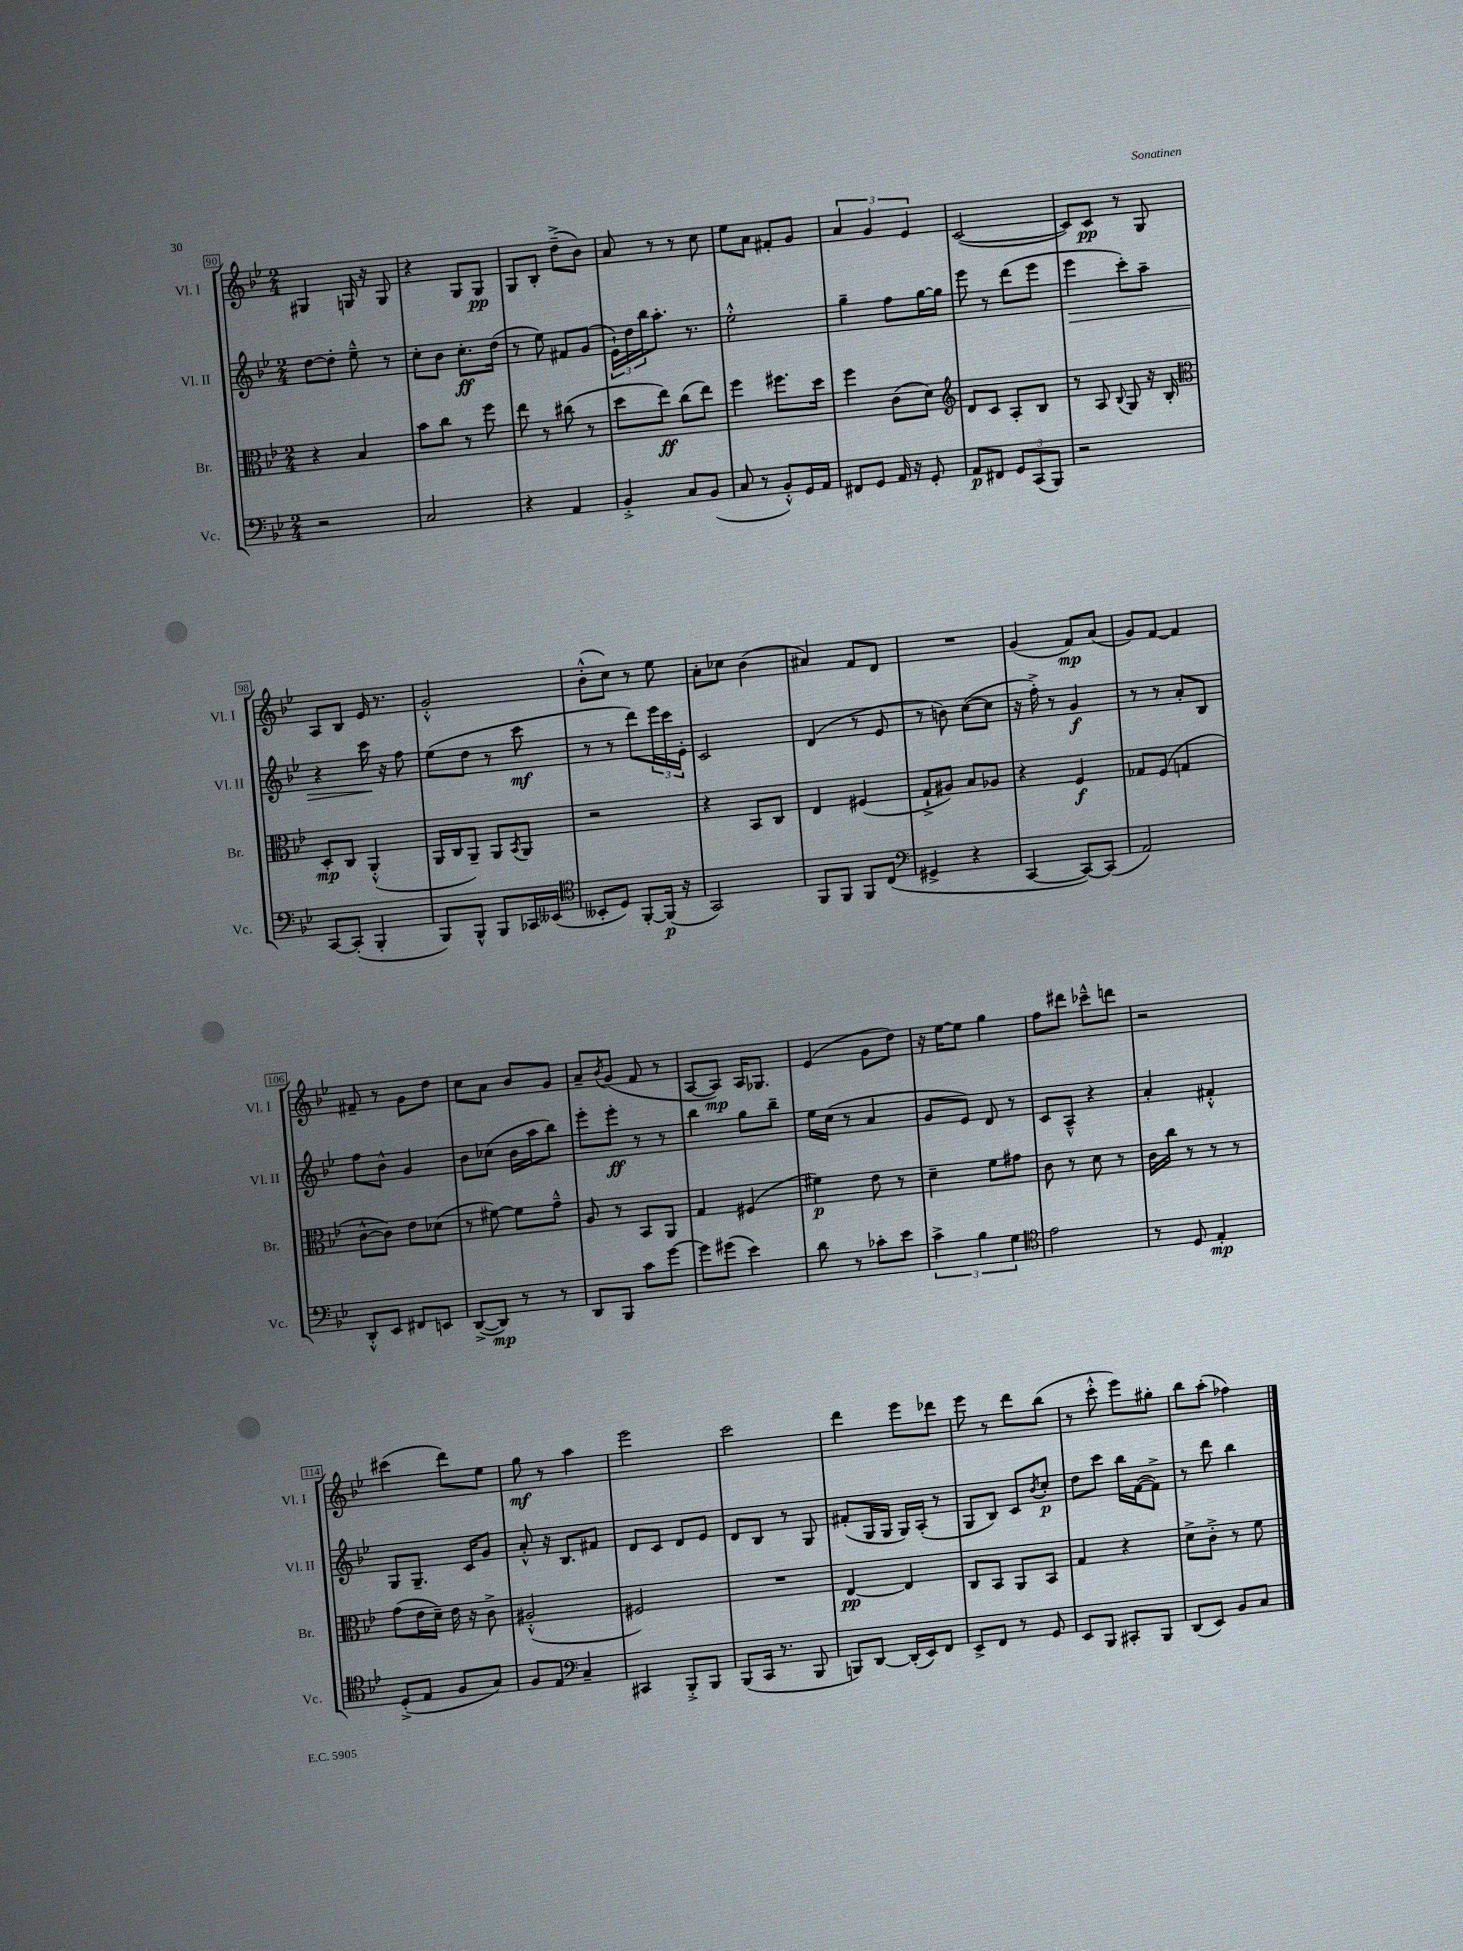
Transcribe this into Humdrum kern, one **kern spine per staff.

**kern	**kern	**kern	**kern
*staff4	*staff3	*staff2	*staff1
*clefF4	*clefC3	*clefG2	*clefG2
*k[b-e-]	*k[b-e-]	*k[b-e-]	*k[b-e-]
*M2/4	*M2/4	*M2/4	*M2/4
2r	4r	[8dd\L	4G#/
.	.	8dd'\]J	.
.	4B-/	8ee-~^^\	16G/
.	.	.	16r
.	.	8r	8G/
=	=	=	=
2C/	8b-\L	8cc'\L	4r
.	8cc\J	8b-\J	.
.	8r	8.cc'\L	8G/L
.	8ff\	.	8G/J
.	.	(16dd\Jk	.
=	=	=	=
4r	8ee-\	8r	8G/L
.	8r	8ee-\)	8B-'/J
4AA/	(8cc#\	8f#/L	(8dd~^\L
.	8r	(8g/J	8b-\J)
=	=	=	=
4BB-'^/	8dd\L	24e-`\LL)	8a/
.	.	24dd\	.
.	.	24bb-\J	.
.	8ee-\J)	8.aa'\J	8r
8C/L	(8cc\L	.	8r
.	.	8.r	.
(8BB-/J	8ee-\J)	.	8cc\
=	=	=	=
8C/	4ff\	2ee-'^^\	8ee-\L
8r	.	.	8a\J
8BB-'^^/L)	8.ff#\L	.	8f#'/L
16GG/L	.	.	8g/J
16AA/JJ	16dd\Jk	.	.
=	=	=	=
8FF#/L	4ff\	4gg~\	6a/
8GG/J	.	.	.
.	.	.	6g/
16AA/	(8c\L	8ff\L	.
16r	.	.	.
.	.	.	6e-/
8GG'/	8d\J)	[16gg\L	.
.	.	16gg\]JJ	.
=	=	=	=
*	*clefG2	*	*
8AA/L	8d/L	8eee-\	([2c/
8FF#/J	8c/J	8r	.
12GG/L	8A'/L	(8ddd\L	.
(12CC/	.	.	.
.	8B-/J	8eee-\J	.
12BBB-/J)	.	.	.
=	=	=	=
2r	8r	4eee-\	8c/]L)
.	8A/	.	8c/J
.	8qqB-/	.	.
.	8G/	8ccc'\L)	8r
.	16r	8aa~\J	8G/
.	16B-'/	.	.
=	=	=	=
*	*clefC3	*	*
[8CC/L	8D'/L	4r	8A/L
(8CC'/]J	8C/J	.	8B-/J
4BBB-'/	(4AA'^^/	16ccc\	16e-/
.	.	16r	8.r
.	.	8ff\	.
=	=	=	=
8BBB-/L)	16AA/LL	(8ee-\L	2g'^^/
.	16C/J	.	.
8BBB-^^/J	8AA~/J)	8dd\J	.
8BBB-/L	8AA/L	8r	.
.	8qBB-/	.	.
16CC-/L	8AA/J	8ccc\	.
(16EE--/JJ	.	.	.
=	=	=	=
*clefC4	*	*	*
8BB--'/L	2r	8r	(8b-'^^\L
8D/J)	.	8r	8cc\J)
[8FF'/L	.	8ddd\L)	8r
(16FF/]Jk	.	24eee-\L	8ee-\
.	.	24ccc\	.
16r	.	.	.
.	.	24e-'\JJ	.
=	=	=	=
2GG/)	4r	2c/	8a'\L
.	.	.	8cc-\J
.	8BB-/L	.	(4b-\
.	8C/J	.	.
=	=	=	=
8FF/L	4E-/	(4d/	4a#/)
8FF/J	.	.	.
8FF/L	(4F#/	8r	8f/L
(8C/J	.	8e-/	8d/J
=	=	=	=
*clefF4	*	*	*
4GG#^/	8G`^/L	8r	2r
.	8A#/J)	8b\)	.
4r	8B-/L	([8cc\L	.
.	8A-/J	8cc\]J	.
=	=	=	=
[4CC/	4r	16r	(4g/
.	.	16ff'^\)	.
.	.	8r	.
8CC/_L)	4F/	4g/	8f/L)
(8CC/]J	.	.	(8a/J
=	=	=	=
2AA/)	8G-/L	8r	8g/L)
.	(8F/J	8r	[8f/J
.	4G/	8a'/L	4f/]
.	.	8B-/J	.
=	=	=	=
8DD'^^/L	[8c^^\L	8ff\L	8f#~/
8EE-/J	8c\]J)	8b-^^\J	8r
8FF#/L	8e-\L	4g/	8g\L
8EE/J	(8d-\J	.	8dd\J
=	=	=	=
([8DD^/L	8r	8b-\L	8cc\L
8DD/]J)	[8f#\)	(8cc-\J	8a\J
8r	8f#\]L	16b-\LL	8b-/L
.	.	16aa\J	.
8r	8g~^^\J	8bb-\J)	8g/J
=	=	=	=
8DD/L	8A/	8eee-'\L	8a~/L
.	.	.	8qb-/
8BBB-/J	8r	8eee-'\J	(8g/J
8c\L	8BB-/L	8r	8f/
[8g\J	8AA/J	8r	8r
=	=	=	=
8g\]L	4G/	4bb-\	[8A/L
(8g#\J	.	.	8A/]J)
4e-\)	(4F#/	8gg\L	16A/LK
.	.	.	8.G-/J
.	.	8bb-~\J	.
=	=	=	=
8d\	4f#\)	16ee-\LL	(4e-/
.	.	(16cc\JJ	.
8r	.	8r	.
8c-'\L	8e-\	4a/	8g\L
8e-\J	8r	.	8dd\J)
=	=	=	=
6c^\	4d~\	8g/L	16r
.	.	.	[16ee-\LK
.	.	8e-/J)	8ee-\]J
6B-\	.	.	.
.	8f\L	8d/	4gg\
6G\	.	.	.
.	8g#\J	8r	.
=	=	=	=
*clefC4	*	*	*
2e-\	8c\	8c/L	8ff\L
.	8r	8A~^^/J	8ddd#\J
.	8d\	4r	8ccc-~^^\L
.	8r	.	8ddd\J
=	=	=	=
8r	16c\LL	4a'/	2r
.	16cc\JJ	.	.
8D/	8r	.	.
4E-'/	8r	4f#'^^/	.
.	8r	.	.
=	=	=	=
(8D'^/L	(8g\L	8G/L	(4ccc#\
8E-/J	16e-\L	8.G~/J	.
.	16d~\JJ)	.	.
8F/L	16e-\	.	8ddd\L)
.	16r	16c/LK	.
8G/J)	8c^\	8g/J	8ee-\J
=	=	=	=
8F/L	(2A#'^^/	8a'^^/	8gg\
8E-/J	.	16r	8r
.	.	8.B-/L	.
*clefF4	*	*	*
4C~/	.	.	4aa\
.	.	8f#/J	.
=	=	=	=
4CC#/	2F#/)	8d/L	2eee-\
.	.	8c/J	.
8BBB-'^/L	.	8d/L	.
8BBB-/J	.	8e-/J	.
=	=	=	=
(8BBB-/L	2r	8d/L	2ccc\
16CC/Jk	.	8B-/J	.
8.r	.	.	.
.	.	8r	.
8BBB-/	.	8G/	.
=	=	=	=
8BBB/L)	[4E-/	(8f#'/L	4ddd\
[8DD/J	.	16G/L	.
.	.	16G/JJ	.
(16DD'/]LL	4E-/]	16G/LL)	8eee-\L
16EE-/J)	.	(16A'/JJ	.
8FF/J	.	8r	8ddd-\J
=	=	=	=
8EE-^/L	8C/L	8G/L	8eee-\
8FF/J	8BB-/J	8B-/J)	8r
8r	8AA/L	8c/L	8ddd\L
.	.	8qb-/	.
8GG/	8BB-/J	8cc'/J	(8bb-\J
=	=	=	=
8EE-/L	4G/	8dd\L	8r
8BBB-/J	.	8ccc\J	8ccc'^^\
8CC#'/L	4r	16bb-\LL	8eee-\L)
.	.	([16f\J	.
8BBB-/J	.	8f^\]J)	8gg#'\J
=	=	=	=
(8DD/L	8d^\L	8r	8bb-\L
8EE-/J)	8c'^\J	8ddd\	(8aa'\J
8BB-/L	8r	4bb-\	4ff-\)
8C/J	8f\	.	.
==	==	==	==
*-	*-	*-	*-
